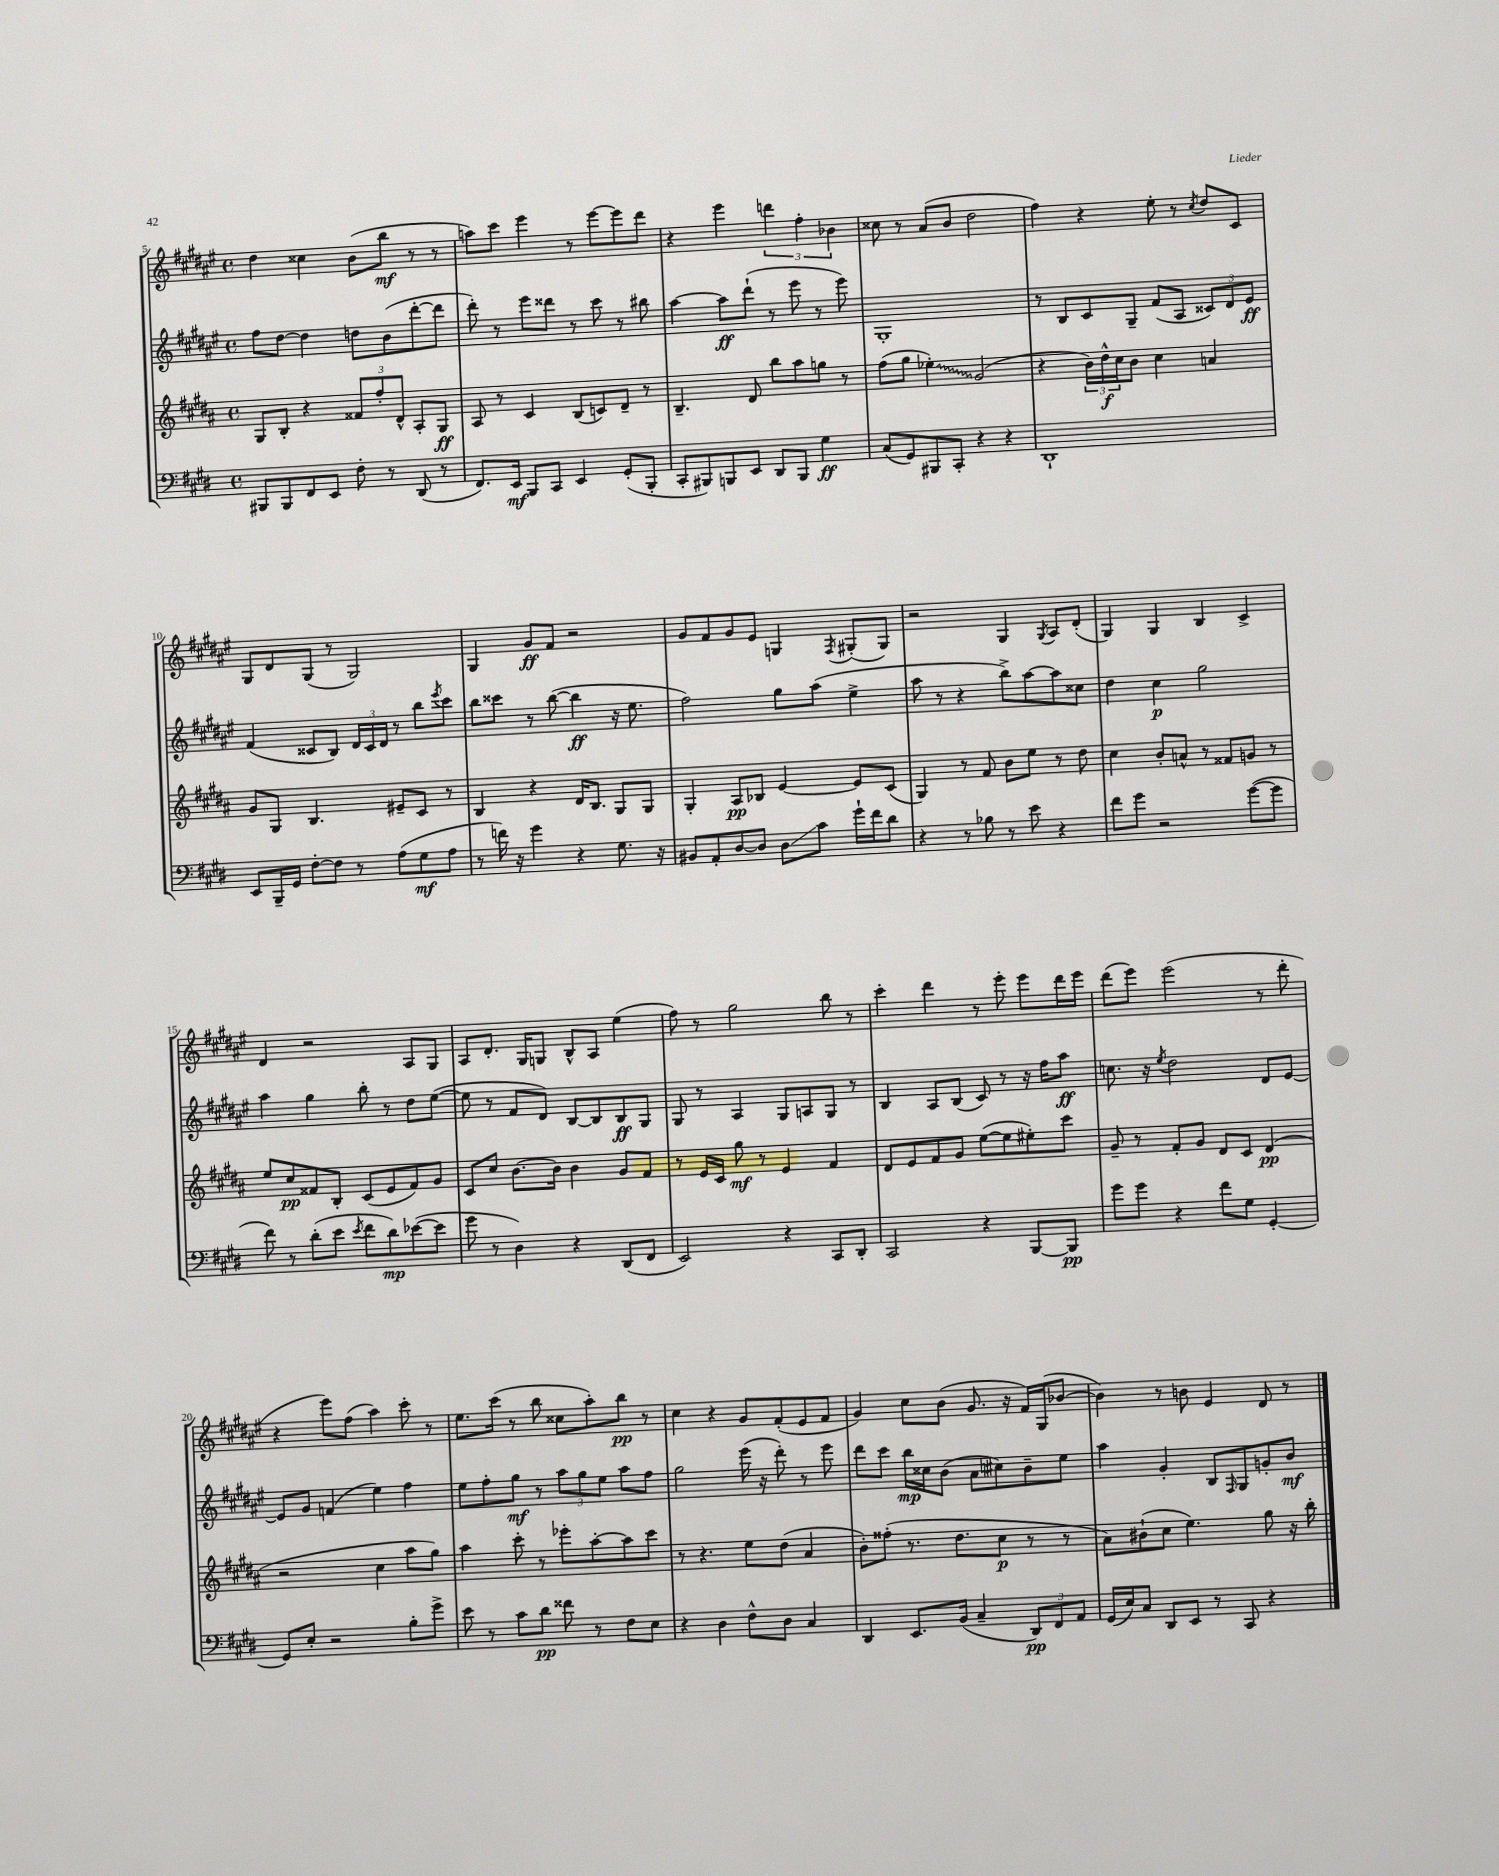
<<
\new StaffGroup <<
\new Staff = "s0" {
    \clef treble \key fis \major \defaultTimeSignature \time 4/4
    dis''4 cisis''4 b'8( b''8\mf r8 r8 |
    a''8) cis'''8 eis'''4 r8 eis'''8~ eis'''8 dis'''8 |
    r4 eis'''4 \tuplet 3/2 { d'''4 fis''4-. bes'4 } |
    cisis''8 r8 ais'8( b'8 dis''2 |
    fis''4) r4 eis''8-. r8 \acciaccatura { cis''8 } dis''8 cis'8 |
    gis8 dis'8 gis8( r8 gis2) |
    gis4 gis'8\ff fis'8 r2 |
    gis'8 fis'8 gis'8 eis'8 g4 \acciaccatura { fis8 } gis8-.( gis8) |
    r2 gis4 \acciaccatura { gis8 } ais8 dis'8-.( |
    gis4) gis4 b4 cis'4-> |
    dis'4 r2 ais8 gis8 |
    ais8 dis'8.-. gis16 g8 b8-^ ais8 eis''4( |
    fis''8) r8 gis''2 b''8 r8 |
    cis'''4-. dis'''4 r8 eis'''8-. eis'''8 dis'''16 eis'''16 |
    dis'''8( eis'''8) eis'''2( r8 dis'''8-. |
    r4 eis'''8) fis''8( ais''4) cis'''8-. r8 |
    eis''8. cis'''16( r8 b''8 cisis''8 ais''8-.) b''8\pp r8 |
    cis''4 r4 gis'8 fis'8-.( eis'8 fis'8 |
    gis'4) cis''8 b'8( gis'8. r16 fis'16) gis16( bes'8~ |
    bes'4) r8 b'8 eis'4 dis'8 r8 \bar "|." |
}
\new Staff = "s1" {
    \clef treble \key fis \major \defaultTimeSignature \time 4/4
    fis''8 dis''8~ dis''4 d''8 b'8( dis'''8~-. dis'''8 |
    dis'''8-.) r8 eis'''8 disis'''8 r8 cis'''8 r8 bis''8 |
    ais''4~ ais''8\ff dis'''8-!( r8 eis'''8 r8 eis'''8) |
    gis1-. |
    r8 b8 cis'8 gis8-- fis'8( ais8 \tuplet 3/2 { cisis'8) dis'8 eis'8\ff } |
    fis'4( cisis'8 b8) \tuplet 3/2 { dis'16 cisis'16 dis'16 } r8 b''8 \acciaccatura { eis'''8 } cis'''8 |
    b''8 cisis'''8 r8 b''8~( b''4\ff r16 eis''8. |
    fis''2) gis''8 ais''8( eis''4-> |
    ais''8 r8 r4 b''8->) ais''8~ ais''8 cisis''8 |
    dis''4 cis''4\p gis''2 |
    ais''4 gis''4 b''8-. r8 dis''8 eis''8~( |
    eis''8 r8 fis'8 dis'8) b8~ b8 b8\ff gis8 |
    gis8 r8 ais4 gis8 a8 gis8 r8 |
    b4 ais8 b8( cis'8) r8 r16 fis''16 ais''8\ff |
    c''8. r16 \acciaccatura { eis''8 } dis''2 dis'8 eis'8~ |
    eis'8 gis'8 f'4( eis''4) fis''4 |
    eis''8 fis''8-. gis''8\mf r8 \tuplet 3/2 { ais''8 gis''8 eis''8 } ais''8 fis''8 |
    gis''2 eis'''16( r16 dis'''8-.) r8 eis'''8 |
    dis'''8 cis'''8 b''16\mp cisis''16 b'8( ais'8 cis''8) b'8-- eis''8 |
    ais''4 gis'4-. b8 \grace { fis16 } gis8 g'8-. b'8\mf \bar "|." |
}
\new Staff = "s2" {
    \clef treble \key b \major \defaultTimeSignature \time 4/4
    gis8 b8-. r4 \tuplet 3/2 { fisis'8 fis''8-. dis'8-^ } ais8-. gis8\ff |
    ais8 r8 cis'4 b8( c'8) dis'8-- r8 |
    b4.-- dis'8 b''8 ais''8 g''8 r8 |
    fis''8( gis''8 \once \override Glissando.style = #'zigzag ees''4-.\glissando) gis'2( |
    r4 \tuplet 3/2 { b'16) dis''16-^\f cis''16 } b'8 cis''4 a'4 |
    gis'8 gis8 b4. eis'8-- cis'8 r8 |
    b4 r4 dis'16 b8. gis8 gis8 |
    gis4-. ais8\pp bes8 e'4~ e'8 cis'8( |
    gis4) r8 fis'8 b'8 e''8 r8 dis''8 |
    cis''4 b'8-. a'8-^ r8 fisis'8 g'8 r8 |
    e''8 cis''8\pp fisis'8 b8-. cis'8( e'8 fisis'8) gis'8 |
    cis'8 cis''8 b'8.~ b'16 b'4 gis'8 fis'8 |
    r8 e'16 cis'16 gis''8\mf r8 e'4 fis'4 |
    dis'8 e'8 fis'8 gis'8 e''8~( e''8 eis''8-.) cis'''8 |
    gis'8-- r8 fis'8-. gis'8 dis'8 cis'8 dis'4\pp( |
    r2 cis''4 ais''8 gis''8) |
    ais''4 cis'''8-. r8 ees'''8-. ais''8~-. ais''8 cis'''8 |
    r8 r4. e''8 dis''8( ais'4 |
    b'8-.) fisis''8-.( r8. dis''8. cis''8\p r8 r8 |
    ais'8) bis'8-!( cis''8 e''4.) gis''8 r16 b''16-. \bar "|." |
}
\new Staff = "s3" {
    \clef bass \key e \major \defaultTimeSignature \time 4/4
    bis,,8 bis,,8 fis,8 e,8 fis8-. r8 dis,8( r8 |
    fis,8.) e,16\mf b,,8 cis,8 e,4 gis,8-.( b,,8-. |
    cis,8-. bis,,8) b,,8 e,8 dis,8 b,,8 gis4\ff |
    cis8( gis,8) bis,,8 cis,8-. r4 r4 |
    dis,1-! |
    e,8 b,,16-- gis,16 fis8~-. fis8 r8 a8( gis8\mf a8 |
    r8 f'16) r16 gis'4 r4 gis8. r16 |
    bis,8 a,8-. dis8~ dis8 dis8\glissando cis'8 gis'16-! fis'16 dis'8 |
    r4 r8 bes8 r8 e'8 r4 |
    fis'8 gis'8 r2 gis'8~( gis'8 |
    fis'8) r8 dis'8-.( e'8 \acciaccatura { e'8 } fis'8 dis'8\mp) ees'8~( ees'8 |
    gis'8 r8 dis4) r4 dis,8( fis,8 |
    e,2) r4 cis,8 dis,8-. |
    cis,2 r4 b,,8~ b,,8\pp |
    gis'8 gis'8 r4 fis'8 gis8 gis,4~-. |
    gis,8 e8-. r2 b8-. gis'8-> |
    e'8 r8 cis'8 dis'8\pp fisis'8 r8 fis8 e8 |
    r4 dis4 fis8-^ dis8 cis4 |
    dis,4 e,8. b,16( cis4-- \tuplet 3/2 { dis,8\pp) fis,8 a,8 } |
    gis,16( e16) cis8 dis,8 e,8 r8 cis,8 r4 \bar "|." |
}
>>
>>
\layout { \context { \Score currentBarNumber = #5 } }
